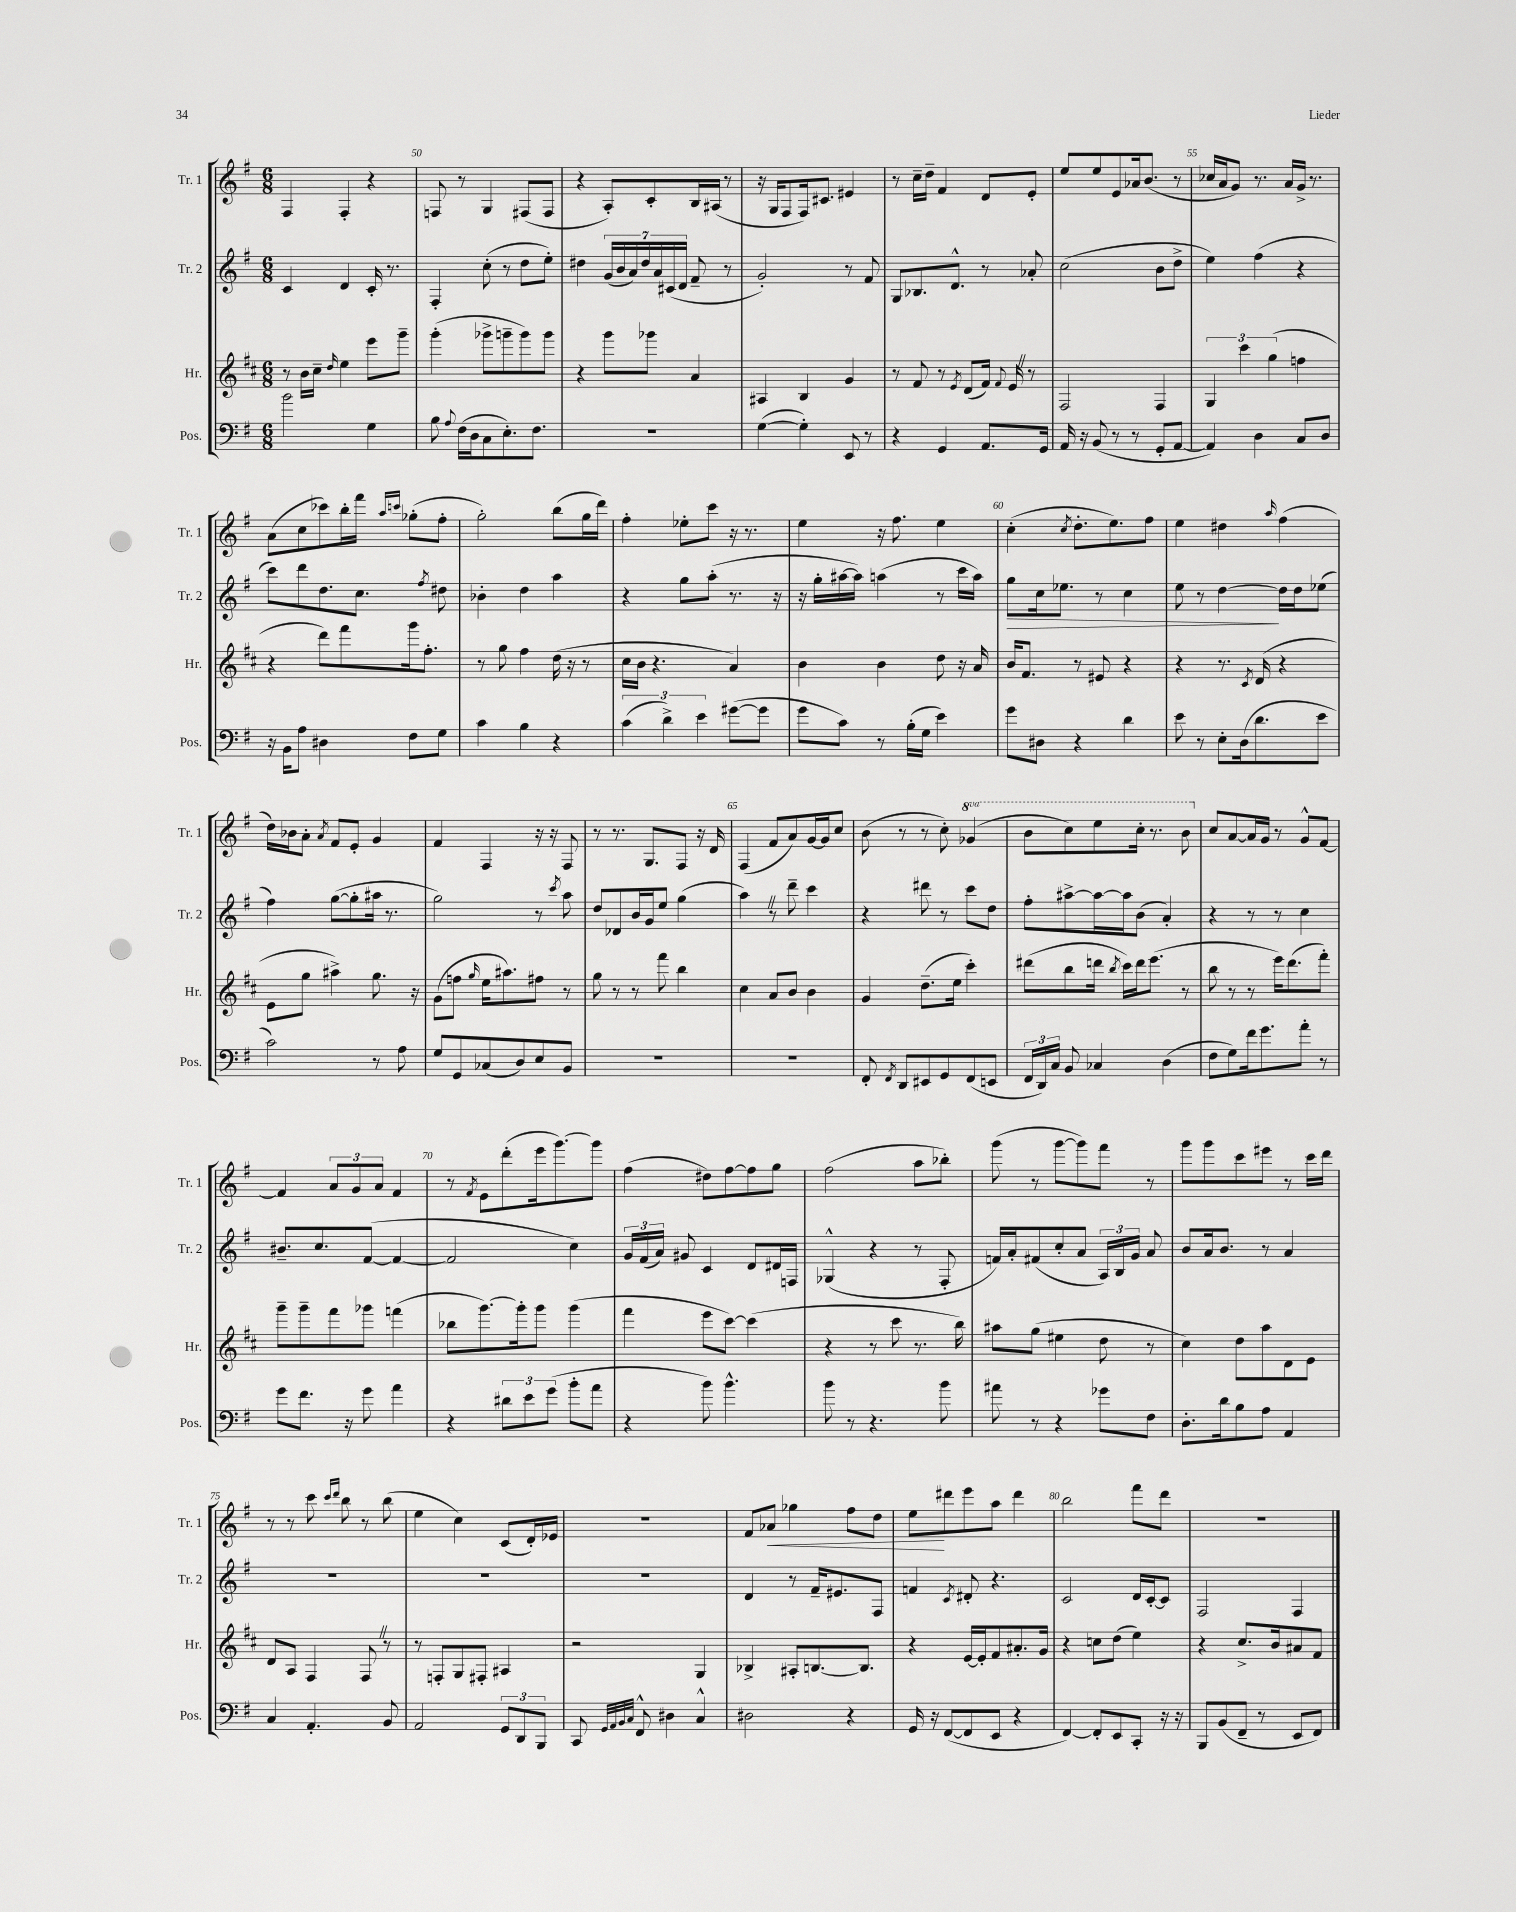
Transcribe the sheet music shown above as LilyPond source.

<<
\new StaffGroup <<
\new Staff = "s0" \with { instrumentName = "Tr. 1" shortInstrumentName = "Tr. 1" } {
    \clef treble \key g \major \numericTimeSignature \time 6/8 \set Staff.ottavationMarkups = #ottavation-simple-ordinals
    \autoBeamOff fis4 fis4-. r4 |
    f8 r8 g4 fis8[( fis8] |
    r4 a8[-.) c'8-. b16 ais16]( r8 |
    r16 g16[ fis8 fis16) cis'8.] eis'4 |
    r8 c''16[-- d''16]-- fis'4 d'8[ e'8]-. |
    e''8[ e''8 e'8 aes'16 b'8.]( r8 |
    ces''16[ a'16 g'8]) r8. a'16[ g'16]-> r8. |
    a'8[( c''8 ces'''8) b''16-. fis'''16] \grace { a''16[ c'''16] } ges''8[-.( fis''8]-. |
    g''2-.) b''8[( g''16 d'''16]) |
    fis''4-. ees''8[-. c'''8] r16 r8. |
    e''4 r16 fis''8. e''4 |
    c''4-.( \acciaccatura { c''8 } d''8.[-. e''8.) fis''8] |
    e''4 dis''4 \grace { a''16 } fis''4( |
    d''16[) bes'16 a'8]-. \acciaccatura { a'8 } fis'8[ e'8]-. g'4 |
    fis'4 fis4 r16 r16 fis8 |
    r8 r8. g8.[ fis8] r16 d'16 |
    fis4( fis'8[ a'8) g'16~ g'16 c''8] |
    b'8( r8 r8 c''8-.) \ottava #1 ges''4( |
    b''8[ c'''8) e'''8 c'''16]-. r8. b''8 \ottava #0 |
    c''8[ a'8~ a'16 g'16] r8 g'8[-^ fis'8]~ |
    fis'4 \tuplet 3/2 { a'8[ g'8 a'8] } fis'4 |
    r8 \acciaccatura { fis'8 } e'8[ d'''8-.( e'''16 g'''8.~) g'''8] |
    fis''4( dis''8[) fis''8~ fis''8 g''8] |
    fis''2( a''8[ bes''8]-.) |
    g'''8( r8 g'''8[~ g'''8) fis'''8] r8 |
    g'''8[ g'''8 c'''8 eis'''8] r8 c'''16[ d'''16] |
    r8 r8 c'''8 \grace { c'''16[ d'''16] } b''8 r8 b''8( |
    e''4 c''4) c'8[( d'16-.) ees'16] |
    R2. |
    fis'8[ aes'8]\< ges''4 fis''8[ d''8] |
    e''8[\! dis'''8 e'''8 a''8] dis'''4 |
    b''2 fis'''8[ d'''8] |
    R2. \bar "|." |
}
\new Staff = "s1" \with { instrumentName = "Tr. 2" shortInstrumentName = "Tr. 2" } {
    \clef treble \key g \major \numericTimeSignature \time 6/8
    \autoBeamOff c'4 d'4 c'16-. r8. |
    fis4-. c''8-.( r8 d''8[ e''8]-.) |
    dis''4 \tuplet 7/4 { g'16[( b'16 a'16) dis''16 a'16 cis'16( d'16] } fis'8-- r8 |
    g'2-.) r8 fis'8 |
    g8[ bes8. d'8.]-^ r8 aes'8-. |
    c''2( b'8[ d''8]-> |
    e''4) fis''4( r4 |
    c'''8[) d'''8 d''8. c''8.] \acciaccatura { fis''8 } dis''8 |
    bes'4-. d''4 a''4 |
    r4 g''8[ a''8]-.( r8. r16 |
    r16 g''16[-. ais''16~ ais''16]) a''4( r8 c'''16[ a''16]) |
    g''8[\> c''16 ees''8.] r8 c''4 |
    e''8 r8 d''4~\! d''16[ d''16 ees''8]( |
    fis''4) g''8[~( g''8-. ais''16] r8. |
    g''2) r8 \acciaccatura { c'''8 } a''8 |
    d''8[ des'8 b'16 g'16 e''8] g''4( |
    a''4) \once \override BreathingSign.text = \markup { \musicglyph "scripts.caesura.straight" } \breathe r8 d'''8-- c'''4 |
    r4 dis'''8 r8 c'''8[ d''8] |
    fis''8[-. ais''8~-> ais''16~ ais''16 b'8]( a'4-.) |
    r4 r8 r8 c''4 |
    bis'8.[-- c''8. fis'8]~( fis'4~ |
    fis'2 c''4) |
    \tuplet 3/2 { g'16[ fis'16( a'16]) } gis'8 c'4 d'8[ dis'16 f16] |
    ges4-^( r4 r8 fis8-. |
    f'16[) a'16-. fis'8( c''8-. a'8] \tuplet 3/2 { a16[) b16 g'16] } a'8 |
    b'8[ a'16 b'8.] r8 a'4 |
    R2. |
    R2. |
    R2. |
    d'4 r8 fis'16[-- eis'8. fis8] |
    f'4 \acciaccatura { c'8 } dis'8-. r4. |
    c'2 d'16[ c'16~-. c'8] |
    fis2 fis4 \bar "|." |
}
\new Staff = "s2" \with { instrumentName = "Hr." shortInstrumentName = "Hr." } {
    \clef treble \key d \major \numericTimeSignature \time 6/8
    \autoBeamOff r8 b'16[ cis''16]-- \grace { d''16 } e''4 e'''8[ g'''8]-- |
    g'''4-.( ges'''8[-> g'''8-- g'''8) g'''8] |
    r4 g'''8[ ges'''8] a'4 |
    ais4 b4 g'4 |
    r8 fis'8 r8 \acciaccatura { e'8 } d'8[( fis'16]) \appoggiatura { fis'8 } e'16 \once \override BreathingSign.text = \markup { \musicglyph "scripts.caesura.straight" } \breathe r8 |
    fis2 fis4 |
    \tuplet 3/2 { g4 cis'''4 g''4( } f''4 |
    r4 d'''8[) fis'''8 g'''16 fis''8.]-. |
    r8 g''8 fis''4 d''16( r16 r8 |
    cis''16[ b'16] r4. a'4) |
    b'4 b'4 d''8 r16 a'16 |
    b'16[ fis'8.] r8 eis'8 r4 |
    r4 r8. \acciaccatura { cis'8 } d'16( r4 |
    e'8[ g''8] ais''4->) g''8. r16 |
    g'8[( f''8] \grace { g''16 } e''16[ ais''8.) fis''8] r8 |
    g''8 r8 r8 fis'''8 b''4 |
    cis''4 a'8[ b'8] b'4 |
    g'4 d''8.[--( e''16] cis'''4-.) |
    dis'''8[( b''8 d'''16] \acciaccatura { b''8 } cis'''16[) d'''16 e'''8.]( r8 |
    b''8 r8 r8 e'''16[) d'''8.( fis'''8]-.) |
    g'''8[-- g'''8-- fis'''8 ges'''8] f'''4( |
    bes''8[ g'''8.~) g'''16-. g'''8] g'''4( |
    fis'''4 e'''8[ cis'''8]~) cis'''4( |
    r4 r8 cis'''8 r8. b''16) |
    ais''8[ g''8]( eis''4 d''8 r8 |
    cis''4) d''8[ a''8 d'8 e'8] |
    d'8[ a8] fis4 fis8 \once \override BreathingSign.text = \markup { \musicglyph "scripts.caesura.straight" } \breathe r8 |
    r8 f8[-. g8 fis8]-. ais4 |
    r2 g4 |
    bes4-> ais8[-. b8.~ b8.] |
    r4 e'16[~ e'16-. fis'8 ais'8.-. g'16] |
    r4 c''8[ d''8]( e''4) |
    r4 cis''8.[-> b'16 ais'8 fis'8] \bar "|." |
}
\new Staff = "s3" \with { instrumentName = "Pos." shortInstrumentName = "Pos." } {
    \clef bass \key g \major \numericTimeSignature \time 6/8
    \autoBeamOff b'2 g4 |
    b8 \appoggiatura { a8 } fis16[( d16 c8 e8.-.) fis8.] |
    R2. |
    g4~( g4-.) e,8 r8 |
    r4 g,4 a,8.[ g,16] |
    a,16 r16 b,8( r8 r8 g,8[-. a,8]~ |
    a,4) d4 c8[ d8] |
    r16 b,16[ a8] dis4 fis8[ g8] |
    c'4 b4 r4 |
    \tuplet 3/2 { c'4( d'4->) e'4 } gis'8[~( gis'8] |
    g'8[ c'8]) r8 b16[-.( g16] e'4) |
    g'8[ dis8] r4 d'4 |
    e'8 r8 e8[-. d16( d'8. e'8] |
    c'2) r8 a8 |
    g8[ g,8 ces8( d8) e8 b,8] |
    R2. |
    R2. |
    fis,8-. \acciaccatura { fis,8 } d,8[ eis,8 g,8 fis,8( e,8] |
    \tuplet 3/2 { fis,16[ d,16) c16] } b,8 ces4 d4( |
    fis8[ g8) fis'16 g'8. a'8]-. r8 |
    g'8[ fis'8.] r16 g'8 a'4 |
    r4 \tuplet 3/2 { dis'8[ e'8 g'8]( } b'8[-. a'8] |
    r4 b'8) b'4.-^ |
    b'8 r8 r4. b'8 |
    ais'8 r8 r4 ges'8[ fis8] |
    d8.[-. d'16 b8 a8] a,4 |
    c4 a,4.-. b,8 |
    a,2 \tuplet 3/2 { g,8[ d,8 b,,8] } |
    c,8 \grace { g,32[ a,32 b,32 c32] } fis,8-^ dis4 c4-^ |
    dis2 r4 |
    g,16 r16 fis,8[~( fis,8 e,8] r4 |
    fis,4~) fis,8[-. e,8 c,8]-. r16 r16 |
    b,,8[ b,8( fis,8]-- r8 e,8[ fis,8]) \bar "|." |
}
>>
>>
\layout { \context { \Score currentBarNumber = #49 \override BarNumber.break-visibility = ##(#f #t #t) barNumberVisibility = #(every-nth-bar-number-visible 5) } }
